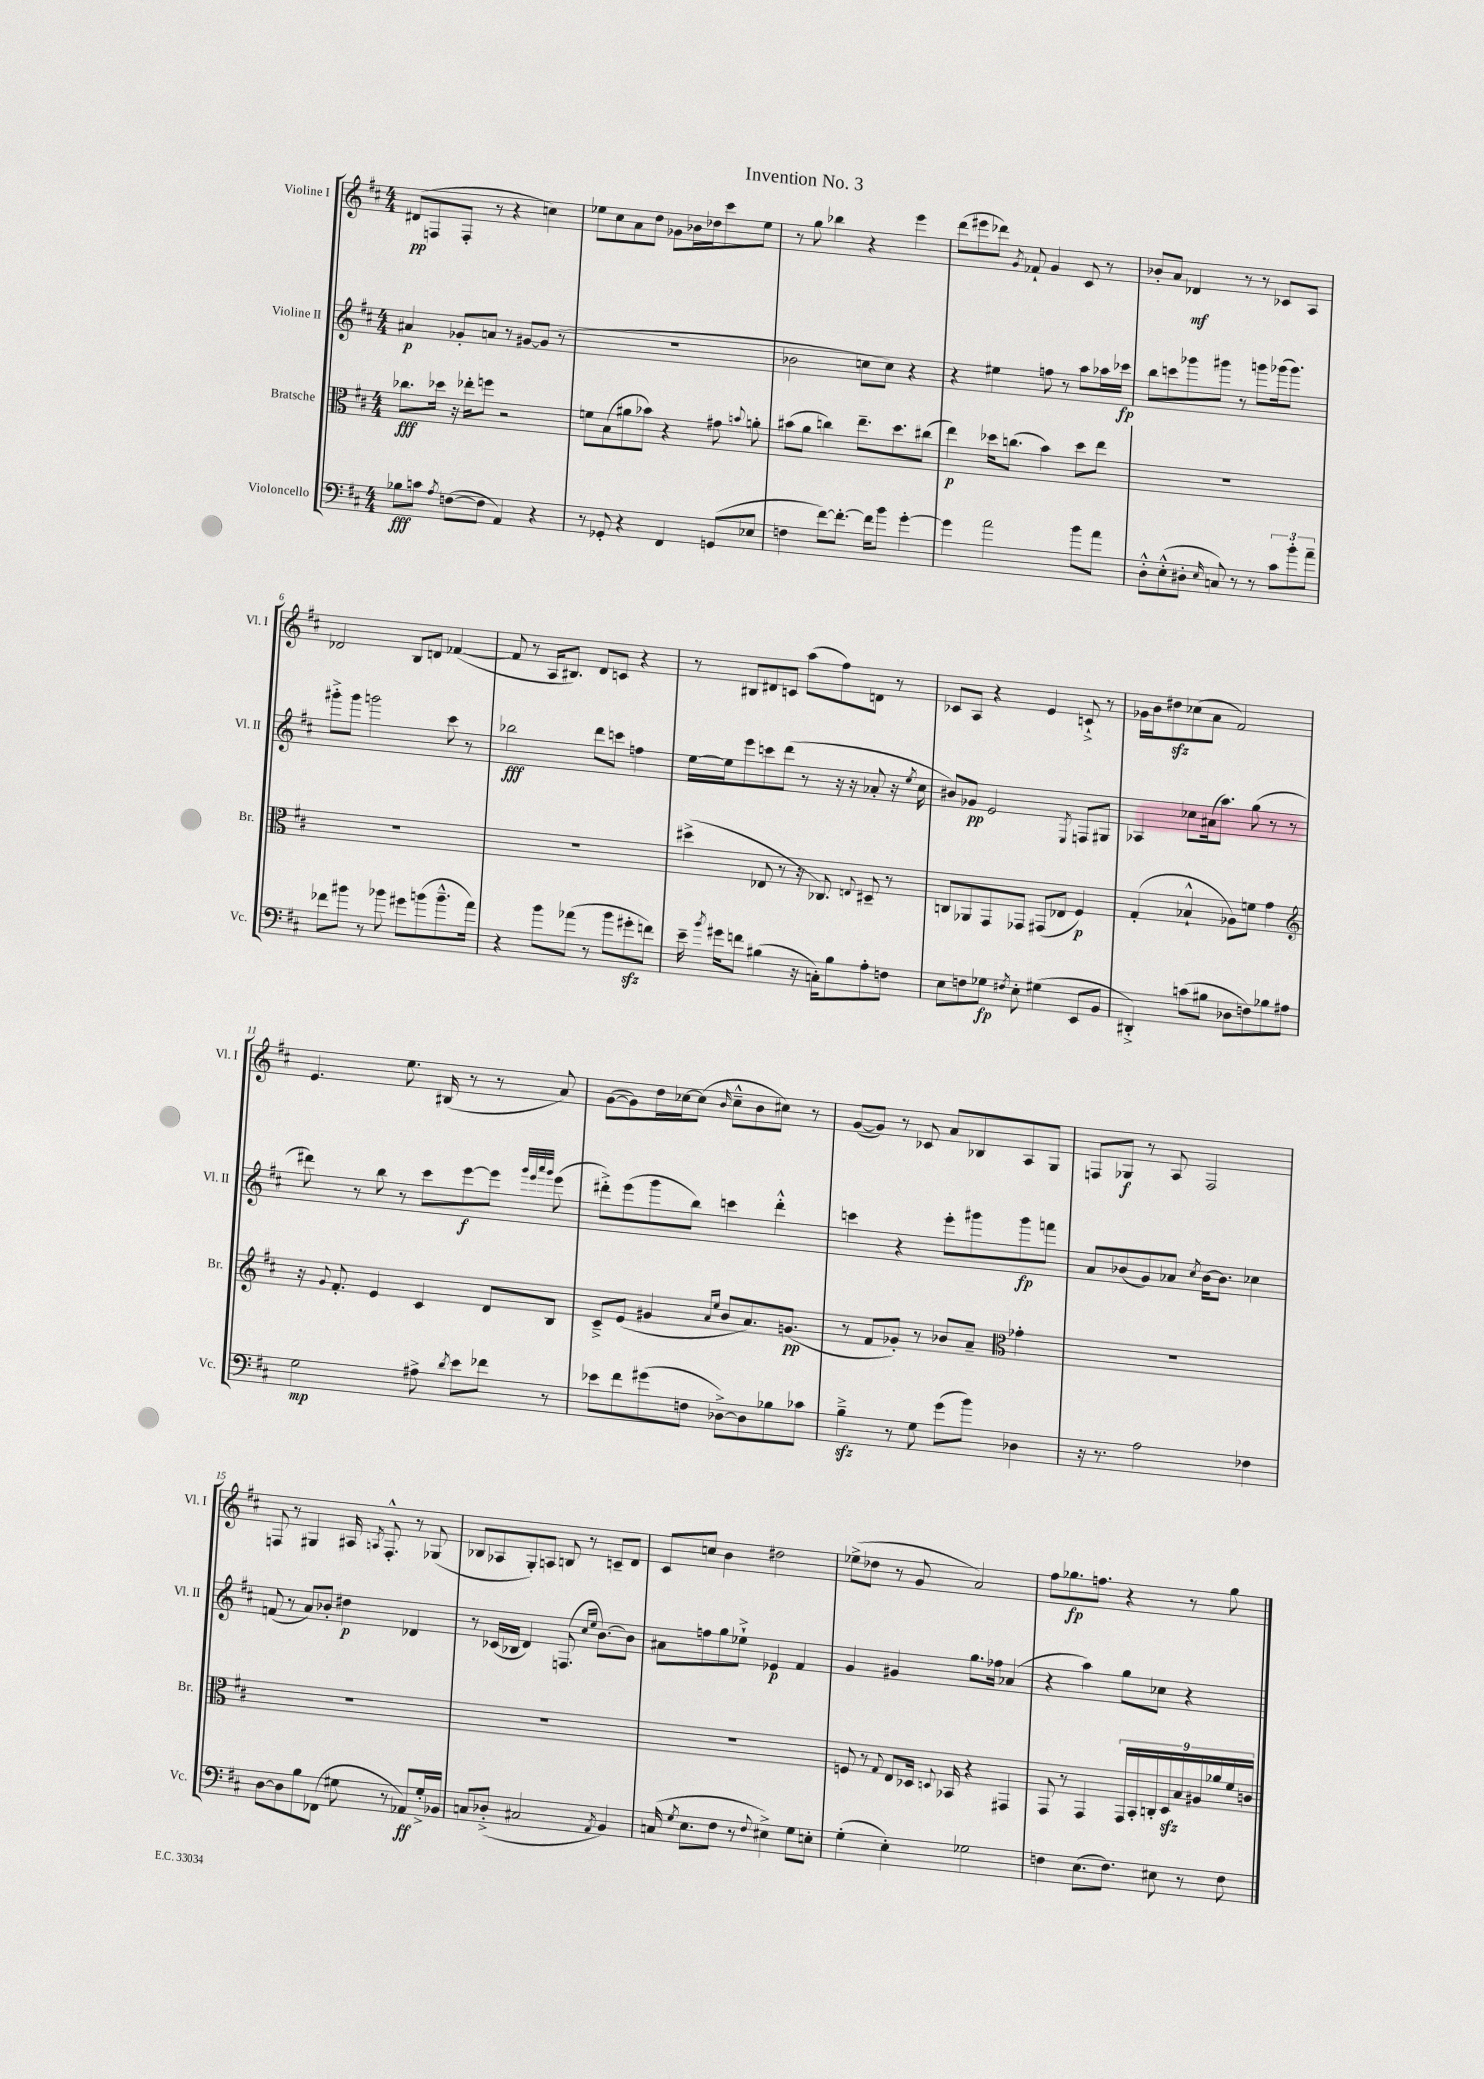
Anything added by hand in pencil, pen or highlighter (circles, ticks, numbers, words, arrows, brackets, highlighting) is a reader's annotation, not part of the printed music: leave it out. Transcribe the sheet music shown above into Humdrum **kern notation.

**kern	**dynam	**kern	**dynam	**kern	**dynam	**kern	**dynam
*part4	*part4	*part3	*part3	*part2	*part2	*part1	*part1
*staff4	*staff4	*staff3	*staff3	*staff2	*staff2	*staff1	*staff1
*I"Violoncello	*	*I"Bratsche	*	*I"Violine II	*	*I"Violine I	*
*I'Vc.	*	*I'Br.	*	*I'Vl. II	*	*I'Vl. I	*
*clefF4	*	*clefC3	*	*clefG2	*	*clefG2	*
*k[f#c#]	*	*k[f#c#]	*	*k[f#c#]	*	*k[f#c#]	*
*M4/4	*	*M4/4	*	*M4/4	*	*M4/4	*
=1	=1	=1	=1	=1	=1	=1	=1
8B-X\L	fff	8.cc-X\L	fff	4a#X/	p	(8d#X/L	pp
8cn\J	.	.	.	.	.	8Fn/	.
.	.	16dd-X\Jk	.	.	.	.	.
8qA/	.	.	.	.	.	.	.
([8Fn\L	.	16r	.	8g-X'/L	.	8F'/J	.
.	.	16ee-X'\KL	.	.	.	.	.
8F\J]	.	8ffn\J	.	8an/J	.	8r	.
4AA/)	.	2r	.	8r	.	4r	.
.	.	.	.	[8g#X/L	.	.	.
4r	.	.	.	(8g#/J]	.	4ccn\)	.
.	.	.	.	8r	.	.	.
=2	=2	=2	=2	=2	=2	=2	=2
8r	.	8fn\L	.	1r	.	8ee-X\L	.
8GG-X'/	.	(8B\	.	.	.	8cc#\	.
4r	.	8a#X\	.	.	.	8a\	.
.	.	8b-X\J)	.	.	.	8dd\J	.
4FF#/	.	4r	.	.	.	8g-X\L	.
.	.	.	.	.	.	16b-X\L	.
.	.	.	.	.	.	16dd-X\J	.
(8GGn/L	.	8g#X\	.	.	.	8ccc#\	.
.	.	8qqbn/	.	.	.	.	.
8E-X/J	.	8an'\	.	.	.	8ee-\J	.
=3	=3	=3	=3	=3	=3	=3	=3
4Fn\	.	(8b#X\L	.	2b-X\	.	8r	.
.	.	8a\J	.	.	.	8gg\	.
[8f#\L)	.	4ccn\)	.	.	.	4bb-X\	.
8.f#'\J_	.	.	.	.	.	.	.
.	.	8.ee~\L	.	8ccn\L	.	4r	.
16f#\KL]	.	.	.	.	.	.	.
8b\J	.	.	.	8cc\J)	.	.	.
.	.	8.dd\	.	.	.	.	.
[4g'\	.	.	.	4r	.	4eee\	.
.	.	(8cc#X\J	.	.	.	.	.
=4	=4	=4	=4	=4	=4	=4	=4
4g\]	.	4ee\)	p	4r	.	(8ddd\L	.
.	.	.	.	.	.	8eee#X\	.
2a\	.	16dd-X\KL	.	4ee#X\	.	8ddd-X\J)	.
.	.	(8.ccn\J	.	.	.	.	.
.	.	.	.	.	.	8qg/	.
.	.	.	.	.	.	8f-X`/	.
.	.	4b\)	.	8ffn\	.	4g/	.
.	.	.	.	8r	.	.	.
8b\L	.	8dd-\L	.	8aa\L	.	8c#/	.
8a\J	.	8ee\J	.	16aa-X\L	.	8r	.
.	.	.	.	16ccc-X\JJ	fp	.	.
=5	=5	=5	=5	=5	=5	=5	=5
8D'^^\L	.	1r	.	8bb\L	.	8b-X'/L	.
(8E'^^\	.	.	.	8cccn\	.	8a/J	.
8D#X'\J	.	.	.	8ggg-X\	.	4d-X/	mf
16qqE/	.	.	.	.	.	.	.
8Cn/)	.	.	.	8ggg#X\J	.	.	.
8r	.	.	.	8r	.	8r	.
8r	.	.	.	8gggn\L	.	8r	.
12c#\L	.	.	.	(16ggg-X\k	.	8c-X/L	.
.	.	.	.	8.ggg-\J)	.	.	.
12b'\	.	.	.	.	.	.	.
.	.	.	.	.	.	8A/J	.
12a~\J	.	.	.	.	.	.	.
!!LO:LB:g=z
=6	=6	=6	=6	=6	=6	=6	=6
8f-X\L	.	1r	.	8ggg#X'^\L	.	2d-X/	.
8b#X\J	.	.	.	8ggg#\J	.	.	.
8r	.	.	.	2gggn\	.	.	.
8b-X\	.	.	.	.	.	.	.
8g#X\L	.	.	.	.	.	8B/L	.
(8bn\	.	.	.	.	.	8dn/J	.
8.b~^^\	.	.	.	8ccc#\	.	([4f-X/	.
.	.	.	.	8r	.	.	.
16a\Jk)	.	.	.	.	.	.	.
=7	=7	=7	=7	=7	=7	=7	=7
4r	.	1r	.	2bb-X\	fff	8f-/]	.
.	.	.	.	.	.	8r	.
8b\L	.	.	.	.	.	16A/KL	.
.	.	.	.	.	.	8.B#X/J)	.
(8a-X\J	.	.	.	.	.	.	.
8r	.	.	.	8ddd\L	.	8d/L	.
8b\L	.	.	.	8cccn\J	.	8cn/J	.
8g#Xzz'\	.	.	.	4ffn\	.	4r	.
8fn\J)	.	.	.	.	.	.	.
=8	=8	=8	=8	=8	=8	=8	=8
16e~\	.	(4dd#X^\	.	[16ee\LL	.	8r	.
8qb/	.	.	.	.	.	.	.
16g#X\KL	.	.	.	16ee\J]	.	.	.
8fn\J	.	.	.	8eee\	.	8B#X/L	.
(4B#X\	.	8E-X/	.	8cccn\	.	8d#X/	.
.	.	8r	.	(8ddd\J	.	8cn/J	.
16r	.	16r	.	8r	.	(8aa\L	.
16Cn'\KL)	.	8.C-X/)	.	.	.	.	.
8B#\	.	.	.	16r	.	8ff#\)	.
.	.	.	.	16r	.	.	.
.	.	8qqEn/	.	.	.	.	.
8A'\	.	8D#X~/	.	8a-X'/	.	8dn\J	.
8Fn\J	.	8r	.	16r	.	8r	.
.	.	.	.	8qee/	.	.	.
.	.	.	.	16cc#\	.	.	.
=9	=9	=9	=9	=9	=9	=9	=9
8E\L	.	8Cn/L	.	8b#X/L)	.	8c-X/L	.
8Fn\	.	8AA-X/	.	8g-X/J	pp	8A/J	.
8G-X\J	fp	8GG/	.	2e/	.	4r	.
8qF#X/	.	.	.	.	.	.	.
8E'\	.	8GG-X/J	.	.	.	.	.
(4G#X\	.	(8GG#X/L	.	.	.	4e/	.
.	.	8E-X/J	.	.	.	.	.
.	.	.	.	8qE/	.	.	.
8EE/L	.	4F#/)	p	8Fn/L	.	8cn`^/	.
8BB/J	.	.	.	8G#X/J	.	8r	.
=10	=10	=10	=10	=10	=10	=10	=10
4DD#X'^/)	.	(4G'/	.	4A-X/	.	16g-X\LL	.
.	.	.	.	.	.	16b\J	.
.	.	.	.	.	.	8dd#Xzz\	.
(8cn\L	.	4B-X`^^/	.	8cc-X\L	.	(8cc-X\	.
8B#X\J	.	.	.	(16a#X\k	.	8a\J	.
.	.	.	.	8.aa\J)	.	.	.
8D-X\L	.	8A-X\L)	.	.	.	2f#/)	.
8Fn\)	.	8fn\J	.	(8gg\	.	.	.
8B-X\	.	4g\	.	8r	.	.	.
8A#X\J	.	.	.	8r	.	.	.
!!LO:LB:g=z
=11	=11	=11	=11	=11	=11	=11	=11
*	*	*clefG2	*	*	*	*	*
2G\	mp	16r	.	8ddd#X\)	.	4.e/	.
.	.	8qqg/	.	.	.	.	.
.	.	8.f#'/	.	.	.	.	.
.	.	.	.	8r	.	.	.
.	.	4e/	.	8bb\	.	.	.
.	.	.	.	8r	.	8.ee\	.
8A#X^\	.	4c#/	.	8ccc#\L	.	.	.
.	.	.	.	.	.	(16B#X/	.
8qd/	.	.	.	.	.	.	.
8e\L	.	.	.	[8eee\	f	8r	.
8f-X\J	.	8d/L	.	8eee\J]	.	8r	.
.	.	.	.	32qqggg/LLL	.	.	.
.	.	.	.	32qqeee/	.	.	.
.	.	.	.	32qqaaa/	.	.	.
.	.	.	.	32qqggg/JJJ	.	.	.
8r	.	8B/J	.	(8eee\	.	8a/)	.
=12	=12	=12	=12	=12	=12	=12	=12
8e-X\L	.	8c#~^/L	.	8ddd#X'^\L)	.	([8g\L	.
8f#\	.	(8e/J	.	(8eee\	.	8g\])	.
(8g#X\	.	4g#X/	.	8ggg\	.	16dd\L	.
.	.	.	.	.	.	[16cc-X\J	.
8Fn\J	.	.	.	8bb\J)	.	(8cc-\J]	.
.	.	16qqa/LL	.	.	.	.	.
.	.	16qqee/JJ	.	.	.	16qqb/	.
[8D-X^\L)	.	8b/L	.	4cccn\	.	8cc-~^^\L	.
8D-\]	.	8.a/)	.	.	.	8b\	.
8B-X\	.	.	.	4ddd#'^^\	.	8cc#X\J)	.
.	.	(8.gn/J	pp	.	.	.	.
8c-X\J	.	.	.	.	.	8r	.
=13	=13	=13	=13	=13	=13	=13	=13
4Bzz~^\	.	8r	.	4cccn\	.	([8g/L	.
.	.	8f#/L	.	.	.	8g/J])	.
8r	.	8g-X'/J)	.	4r	.	8r	.
8G\	.	8r	.	.	.	8c-X/	.
(8g\L	.	8b-X/L	.	8eee'\L	.	8a/L	.
8b\J)	.	8a~/J	.	8ggg#X\	.	8B-X/	.
*	*	*clefC3	*	*	*	*	*
4D-X\	.	4g-X'\	.	8ggg#\	fp	8A/	.
.	.	.	.	8fffn\J	.	8G/J	.
=14	=14	=14	=14	=14	=14	=14	=14
16r	.	1r	.	8a/L	.	8Fn/L	.
8.r	.	.	.	.	.	.	.
.	.	.	.	(8b-X/	.	8G-X/J	f
2A\	.	.	.	8g/)	.	8r	.
.	.	.	.	8a-X/J	.	8A/	.
.	.	.	.	8qcc#/	.	.	.
.	.	.	.	[16b-\KL	.	2F/	.
.	.	.	.	8.b-\J]	.	.	.
4F-X\	.	.	.	4cc-X\	.	.	.
!!LO:LB:g=z
=15	=15	=15	=15	=15	=15	=15	=15
[8D\L	.	1r	.	(8fn/	.	8Fn/	.
8D\]	.	.	.	8r	.	8r	.
8B\	.	.	.	8a/L)	.	4G#X/	.
(8FF-X\J	.	.	.	8b-X'/J	.	.	.
8G#X\	.	.	.	4dd#X\	p	16A#X/	.
.	.	.	.	.	.	8qAn/	.
.	.	.	.	.	.	8.F'^^/	.
8r	.	.	.	.	.	.	.
8AA-X/L)	ff	.	.	4d-X/	.	8r	.
16G#'^/L	.	.	.	.	.	(8G-X/	.
16BB-X/JJ	.	.	.	.	.	.	.
=16	=16	=16	=16	=16	=16	=16	=16
8Cn/L	.	1r	.	8r	.	8B-X/L	.
(8D-X'^/J	.	.	.	(16c-X/LL	.	8A-X/	.
.	.	.	.	16B-X/JJ	.	.	.
2C#X/	.	.	.	4d/)	.	8G'/)	.
.	.	.	.	.	.	8An/J	.
.	.	.	.	(8.Fn/	.	8Bn/	.
.	.	.	.	.	.	8r	.
.	.	.	.	16qqcc#/LL	.	.	.
.	.	.	.	16qqee/JJ	.	.	.
.	.	.	.	[8.b\L)	.	.	.
8qAA/	.	.	.	.	.	.	.
4BB/)	.	.	.	.	.	8cn~/L	.
.	.	.	.	8b\J]	.	8d/J	.
=17	=17	=17	=17	=17	=17	=17	=17
(16Cn/	.	1r	.	8a#X\L	.	8c#/L	.
8qG/	.	.	.	.	.	.	.
8.E\L	.	.	.	.	.	.	.
.	.	.	.	8ffn\	.	8ccn/J	.
8F#\J	.	.	.	8gg\	.	4b\	.
8r	.	.	.	8ee-X`^\J	.	.	.
8qqF#/	.	.	.	.	.	.	.
4E#X^\)	.	.	.	4e-X/	p	2dd#X\	.
8G\L	.	.	.	4f#/	.	.	.
8En'\J	.	.	.	.	.	.	.
=18	=18	=18	=18	=18	=18	=18	=18
(4G'\	.	8Fn/	.	4g/	.	(8ee-X^\L	.
.	.	8r	.	.	.	8dd-X\J	.
.	.	8qqG/	.	.	.	.	.
4E'\)	.	8E/L	.	4g#X/	.	8r	.
.	.	16D-X/Jk	.	.	.	8g/	.
.	.	8qqDn/	.	.	.	.	.
.	.	16BB-X/	.	.	.	.	.
2G-X\	.	4r	.	8.gg\L	.	2a/)	.
.	.	.	.	16ff-X\Jk	.	.	.
.	.	4GG#X/	.	(4a-X/	.	.	.
=19	=19	=19	=19	=19	=19	=19	=19
4Fn\	.	8GG/	.	4r	.	8ff#\L	.
.	.	8r	.	.	.	8.gg-X\	fp
(8.E\L	.	4GG/	.	4aa\)	.	.	.
.	.	.	.	.	.	8.ffn\J	.
8.F\J)	.	.	.	.	.	.	.
.	.	18GG/LL	.	8gg\L	.	4r	.
.	.	18BB'/	.	.	.	.	.
.	.	18Cn'/	.	.	.	.	.
8E#X\	.	.	.	8cc-X\J	.	.	.
.	.	18Dzz/	.	.	.	.	.
.	.	18B/	.	.	.	.	.
8r	.	.	.	4r	.	8r	.
.	.	18A#X/	.	.	.	.	.
.	.	18a-X/	.	.	.	.	.
8F\	.	.	.	.	.	8gg-\	.
.	.	18f#/	.	.	.	.	.
.	.	18cn/JJ	.	.	.	.	.
==	==	==	==	==	==	==	==
*-	*-	*-	*-	*-	*-	*-	*-
